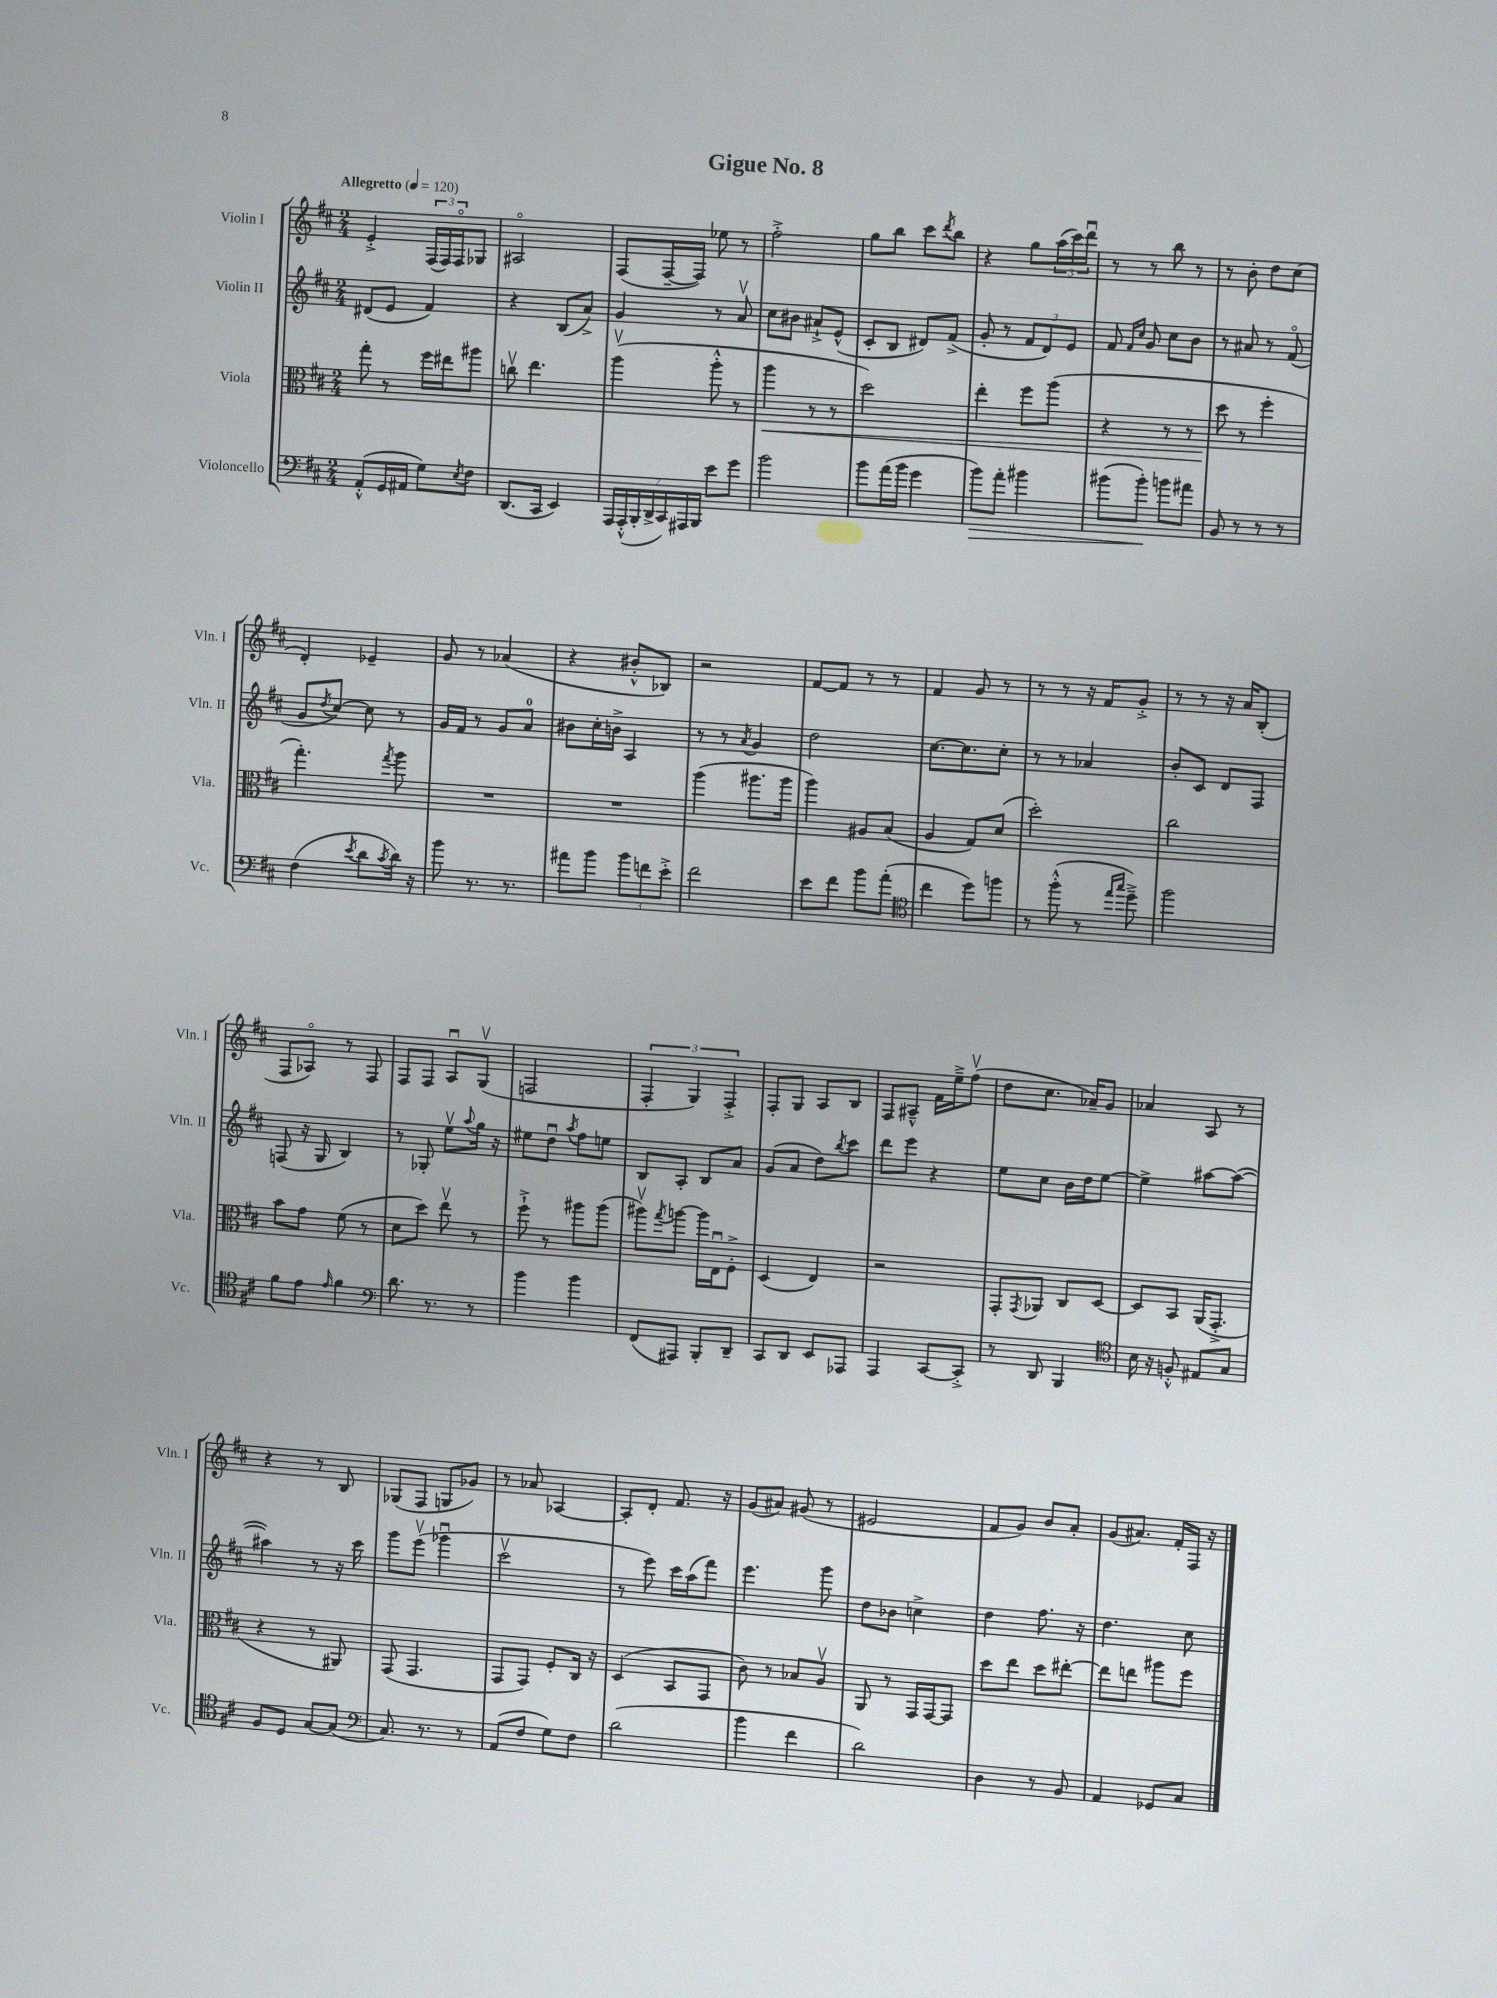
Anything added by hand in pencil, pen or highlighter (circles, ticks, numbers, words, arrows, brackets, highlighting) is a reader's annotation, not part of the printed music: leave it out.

**kern	**kern	**kern	**kern
*staff4	*staff3	*staff2	*staff1
*clefF4	*clefC3	*clefG2	*clefG2
*k[f#c#]	*k[f#c#]	*k[f#c#]	*k[f#c#]
*M2/4	*M2/4	*M2/4	*M2/4
*MM120	*MM120	*MM120	*MM120
(8AA'^^/L	8gg'\	(8d#/L	4e'^/
16GG/L	8r	8e/J	.
16AA#/JJ	.	.	.
8G\L)	16ff#\LL	4f#/)	(24F#/LL
.	.	.	24F#/)
.	16ee#\J	.	.
.	.	.	24F#o/J
8qE/	.	.	.
8F#\J	8aa#\J	.	8G-/J
=	=	=	=
(8.DD/L	8ccv\	4r	2A#o/
.	4.ee\	.	.
16CC#/Jk	.	.	.
4EE/)	.	(8B/L	.
.	.	8a^/J)	.
=	=	=	=
28AAA/LL	(4aav\	4g/	(8F#/L
(28AAA'^^/	.	.	.
28BBB'/	.	.	.
28DD^/	.	.	.
.	.	.	[16F#~/L
28CC#/)	.	.	.
28AAA#/	.	.	.
.	.	.	16F#/]JJ)
28BBB/JJ	.	.	.
8e\L	8aa'^^\	8r	8ee-\
8g\J	8r	8av/	8r
=	=	=	=
2b\	4aa\	8cc#\L	2ff#'^\
.	.	8b#\J	.
.	8r	8a#`^/L	.
.	8r	(8e^^/J	.
=	=	=	=
8b\L	2dd\)	8c#'/L	8gg\L
(16a\L	.	8B/J	8bb\J
16b\JJ	.	.	.
4g\	.	8d#/L)	8ccc#\L
.	.	.	8qddd/
.	.	(8f#^/J	8bb\J
=	=	=	=
8b\L)	4ee'\	8g'/	4r
8a'\J	.	8r	.
4b#\	8ff#\L	12f#/L	8gg\L
.	.	12d/)	.
.	(8aa\J	.	(24aa\L
.	.	12e/J	24ccc#\)
.	.	.	24dddu\JJ
=	=	=	=
(8b#\L	4r	8f#/	8r
.	.	16qqf#/LL	.
.	.	16qqcc#/JJ	.
8b#'\J)	.	8g/	8r
8b\L	8r	8cc#\L	8bb\
8a#\J	8r	8b\J	8r
=	=	=	=
8BB/	8dd\	8r	8r
8r	8r	8a#/	8b'\
8r	4ff#'\	8r	8dd\L
8r	.	(8f#o/	(8cc#\J
=	=	=	=
(4F#\	4.gg'\)	8g/L	4d'/)
.	.	8qdd/	.
.	.	[8cc#/J)	.
8qe/	.	.	.
8d\L	.	8cc#\]	4e-~/
8qc#/	8qgg/	.	.
16d\Jk)	8aa\	8r	.
16r	.	.	.
=	=	=	=
8b\	2r	16g/LL	8g/
.	.	16f#/JJ	.
8.r	.	8r	8r
.	.	8g/L	(4a-/
8.r	.	.	.
.	.	8a/J	.
=	=	=	=
8a#\L	2r	8b#\L	4r
8b\J	.	16cc#'\L	.
.	.	16b^\JJ	.
12b\L	.	4A/	8b#'^^/L
12f\	.	.	.
.	.	.	8B-/J)
12e'^\J	.	.	.
=	=	=	=
2f#\	(4aa\	8r	2r
.	.	8r	.
.	.	8qa/	.
.	8.aa#\L	4g/	.
.	16aa#\Jk	.	.
=	=	=	=
8e\L	4aa\)	2dd\	[8f#/L
8f#\J	.	.	8f#/]J
8b\L	8A#/L	.	8r
(8a'\J	(8B/J	.	8r
=	=	=	=
*clefC4	*	*	*
4cc#\	4A/	[8.cc#\L	4f#/
.	.	8.cc#\]	.
8dd\L)	8G/L)	.	8g/
8ff\J	(8d/J	8cc#'\J	8r
=	=	=	=
8r	2dd'\)	8r	8r
(8ff#'^^\	.	8r	8r
8r	.	4a-/	16r
.	.	.	16f#/LK
16qqee/LL	.	.	.
16qqgg/JJ	.	.	.
8dd~^\)	.	.	8g'^/J
=	=	=	=
2ff#\	2cc#\	8b'/L	8r
.	.	8c#/J	8r
.	.	8d/L	16r
.	.	.	16a/LK
.	.	8F#/J	(8B'/J
=	=	=	=
8f#\L	8b\L	(8F/	8F#/L
8e\J	8g\J	16r	8A-o/J)
.	.	16G/	.
16qqe/	.	.	.
4f#\	(8f#\	4B/)	8r
.	8r	.	8F#/
=	=	=	=
*clefF4	*	*	*
8.d\	8d\L	8r	8F#/L
.	8dd\J)	8G-'/	8F#/J
8.r	.	.	.
.	8eev\	8eev\L	8Au/L
.	.	8qqaa/	.
8r	8r	16gg\Jk	(8Gv/J
.	.	16r	.
=	=	=	=
4b\	8ff#`^\	8ee#\L	2F/
.	8r	8ddu\J	.
.	.	8qaa/	.
4b\	8aa#\L	8ff#\L	.
.	(8aa#\J	8ee\J	.
=	=	=	=
(8FF#/L	8aa#v\L)	8B/L	6F#'/
.	8qgg/	.	.
8AAA#/J)	[8aa\J	8A'/J	.
.	.	.	6G/)
8BBB'/L	16aa\]LL	8B/L	.
.	16Eu\J	.	.
.	.	.	6F#'^/
8DD~/J	8F#'^\J	8a/J	.
=	=	=	=
8CC#/L	(4D/	(8g/L	8F#'/L
8DD/J	.	8a/J	8G/J
8EE/L	4E/)	8dd\L)	8A/L
.	.	8qbb/	.
8AAA-/J	.	8ccc#\J	8B/J
=	=	=	=
4AAA/	2r	8ddd\L	8F#/L
.	.	8eee\J	8A#~^^/J
[8CC#/L	.	4r	16f#\LL
.	.	.	16ee~^\J
8CC#'^/]J	.	.	(8ff#v\J
=	=	=	=
8r	8GG'/L	8ee\L	8dd\L
.	8qGG/	.	.
8DD/	8AA-/J	8cc#\J	8.cc#\J
4BBB/	8C#/L	16b\LL	.
.	.	16dd\J	16a-~/LK)
.	[8D/J	[8ee\J	8g/J
=	=	=	=
*clefC4	*	*	*
16B\	8D/]L	4ee^\]	4a-/
16r	.	.	.
8F'^^/	8BB/J	.	.
8E#/L	(16AA/LK	[8aa#\L	8A/
.	8.GG'^/J	.	.
8G/J	.	(8aa#\_J	8r
=	=	=	=
8F#/L	4r	4aa#\])	4r
8D/J	.	.	.
[8G/L	8r	8r	8r
(8G/]J	8AA#/)	16r	8B/
.	.	16ccc#\	.
=	=	=	=
*clefF4	*	*	*
8.C#/)	(8GG/	8ggg\L	(8G-/L
.	4.GG/	(8eeev\J	8F#/J
8.r	.	.	.
.	.	4ggg-u\	8G/L
8r	.	.	8g-/J)
=	=	=	=
(8AA/L	8GG/L	2ccc#v\	8r
8F#/J	8GG/J)	.	8a-/
8G\L)	8F#'/L	.	[4A-/
8F#\J	16C#/Jk	.	.
.	16r	.	.
=	=	=	=
(2d\	(4D/	8r	8A-'/]L
.	.	8eee\)	8d'/J
.	8BB/L	16ccc#\LL	8.f#/
.	.	(16aa\J	.
.	8GG/J	8fff#\J)	.
.	.	.	16r
=	=	=	=
4b\	8c#\)	4.eee\	(8g/L
.	8r	.	8a#/J)
4f#\	8B-/L	.	(8g#/
.	8Av/J	8ggg\	8r
=	=	=	=
2d\)	8AA/	8dd\L	2e#/
.	8r	8b-\J	.
.	16GG/LL	4cc^\	.
.	[16GG/J	.	.
.	8GG/]J	.	.
=	=	=	=
4D\	8dd\L	4dd\	8f#/L
.	8ee\J	.	8g/J)
8r	8dd\L	8.ff#\	8b/L
8BB/	[8ee#'\J	.	8a'/J
.	.	16r	.
=	=	=	=
4AA/	8ee#\]L	4.dd\	(8g/L
.	8ee\J	.	8.a#/J)
8GG-/L	8aa#\L	.	.
.	.	.	16f#'/LL
8C#/J	8ff#\J	8cc#\	16F#/JJ
.	.	.	16r
==	==	==	==
*-	*-	*-	*-
